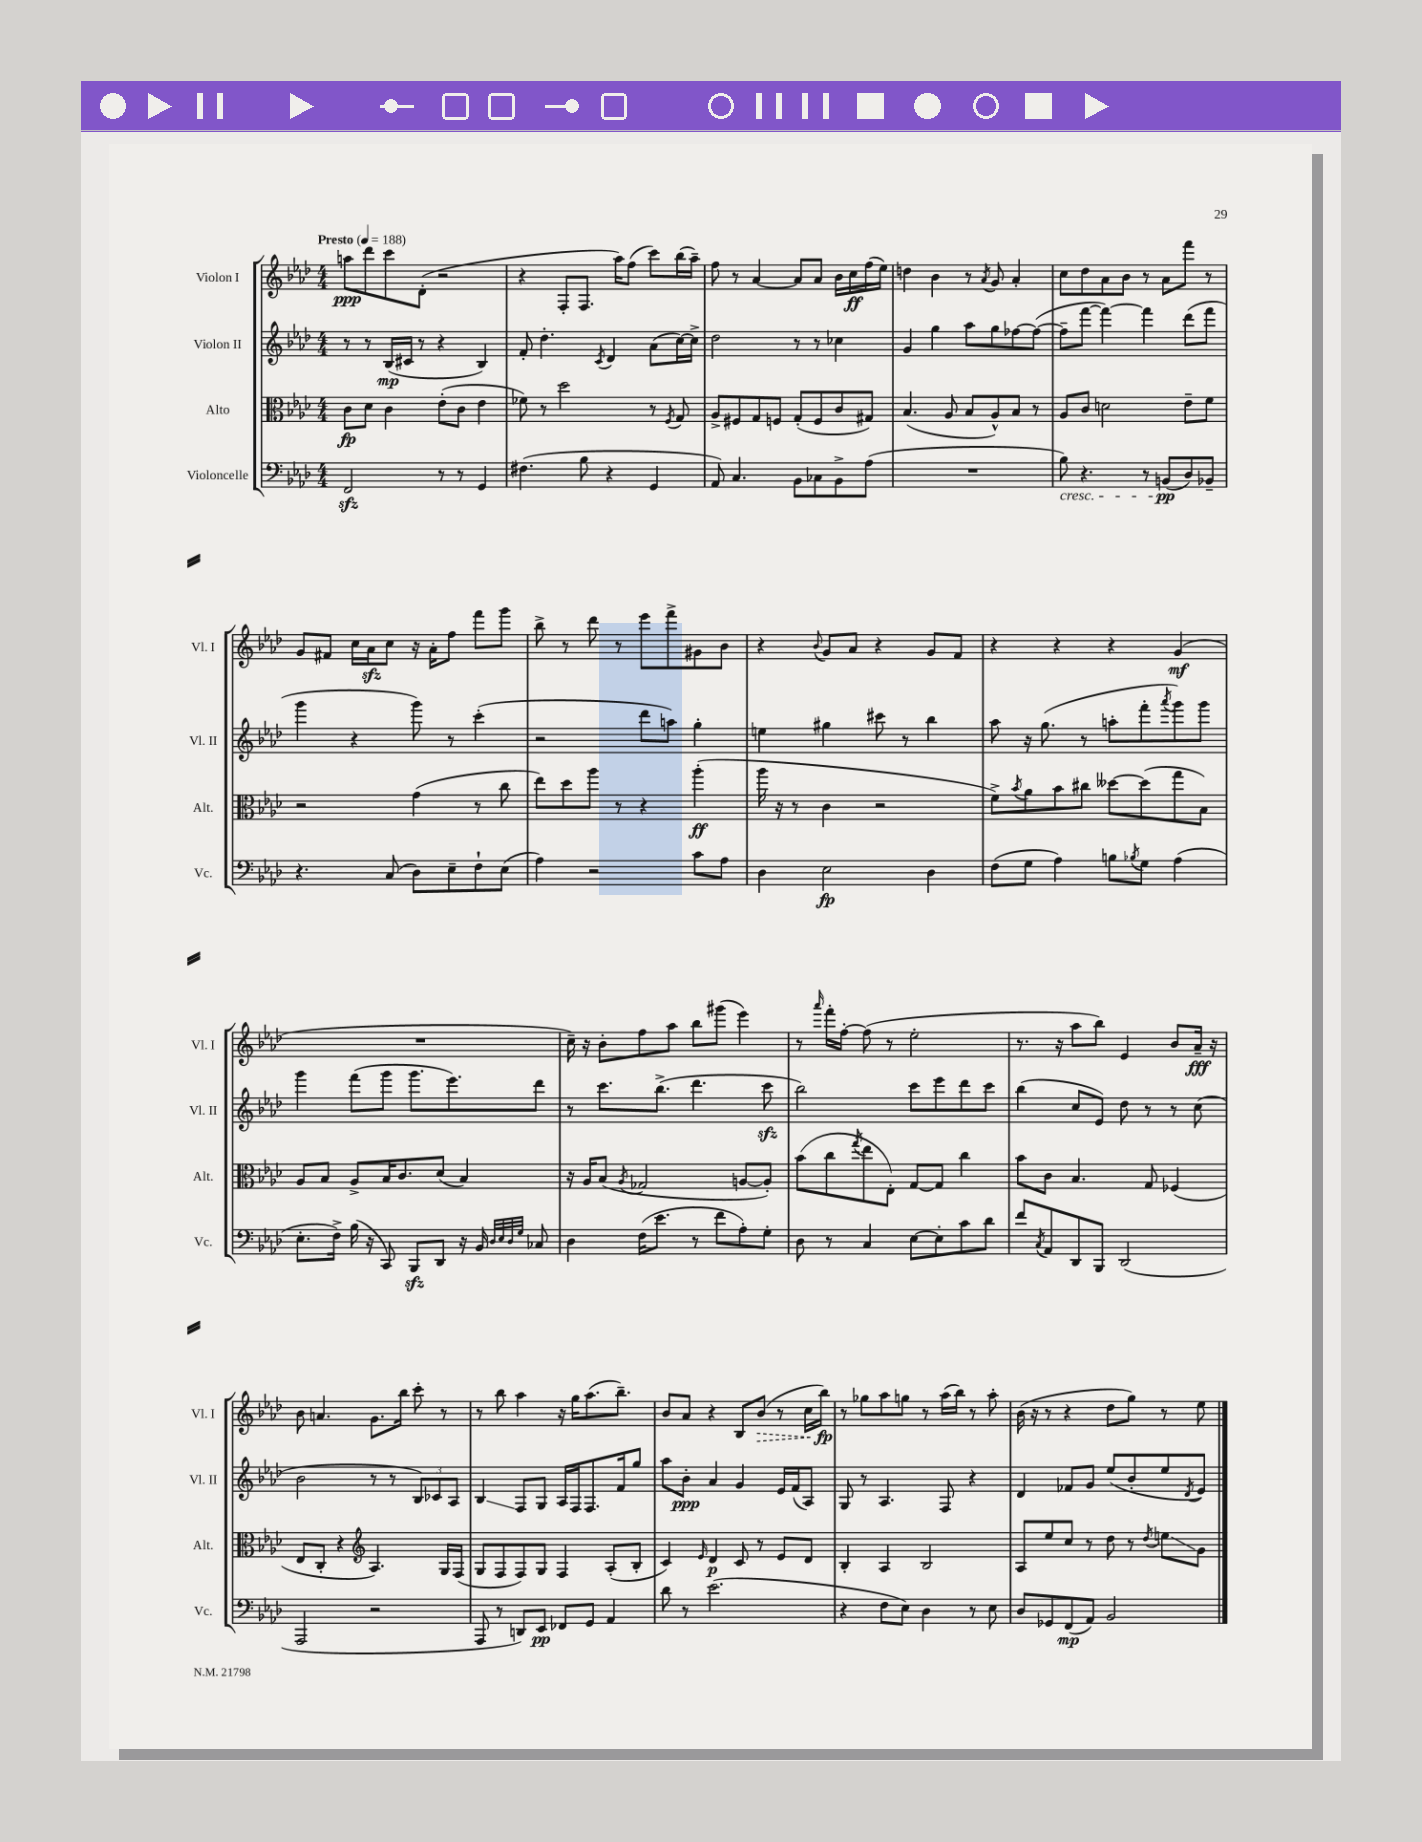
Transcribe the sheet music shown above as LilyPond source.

<<
\new StaffGroup <<
\new Staff = "s0" \with { instrumentName = "Violon I" shortInstrumentName = "Vl. I" } {
    \clef treble \key aes \major \numericTimeSignature \time 4/4 \tempo "Presto" 4 = 188
    a''8\ppp des'''8 c'''8 des'8-.( r2 |
    r4 f8-. f8. aes''16) f''8( c'''8) bes''16( aes''16--) |
    f''8 r8 aes'4~ aes'8 aes'8 bes'16 c''16\ff f''16( ees''16) |
    d''4 bes'4 r8 \acciaccatura { aes'8 } g'8 aes'4-. |
    c''8 des''8 aes'8 bes'8 r8 aes'8 f'''8 r8 |
    g'8 fis'8 c''16 aes'16\sfz c''8 r16 aes'16-. f''8 f'''8 g'''8 |
    bes''8-> r8 des'''8 r8 ees'''8 f'''8-> gis'8 bes'8 |
    r4 \appoggiatura { bes'8 } g'8 aes'8 r4 g'8 f'8 |
    r4 r4 r4 g'4\mf( |
    R1 |
    c''16--) r16 bes'8-. f''8 aes''8 bes''8 gis'''8( ees'''4) |
    r8 \grace { aes'''16 } f'''16-. f''16~-. f''8( r8 ees''2-. |
    r8. r16 aes''8 bes''8) ees'4 bes'8 aes'16--\fff r16 |
    bes'8 a'4. g'8. bes''16 c'''8-. r8 |
    r8 bes''8 aes''4 r16 g''16 aes''8.( bes''8.--) |
    bes'8 aes'8 r4 bes8 \once \override Hairpin.style = #'dashed-line bes'8\>( r8 c''16 bes''16\fp\!) |
    r8 ges''8 aes''8 g''8 r8 aes''16( bes''16) r8 aes''8-. |
    bes'16( r16 r8 r4 des''8 g''8) r8 ees''8 \bar "|." |
}
\new Staff = "s1" \with { instrumentName = "Violon II" shortInstrumentName = "Vl. II" } {
    \clef treble \key aes \major \numericTimeSignature \time 4/4
    r8 r8 bes16\mp( cis'16 r8 r4 bes4) |
    f'8-. des''4.-. \acciaccatura { c'8 } des'4 aes'8( c''16~) c''16-> |
    des''2 r8 r8 ces''4 |
    g'4 g''4 aes''8 g''8 fes''8~ fes''8~( |
    fes''8-- f'''8~ f'''4~) f'''4 des'''8( f'''8 |
    g'''4 r4 g'''8) r8 c'''4-.( |
    r2 des'''8 a''8) g''4-. |
    e''4 gis''4 cis'''8 r8 bes''4 |
    aes''8 r16 g''8.( r8 a''8-. f'''8-. \acciaccatura { aes'''8 } g'''8) g'''8 |
    g'''4 f'''8( g'''8 g'''8. ees'''8.) des'''8 |
    r8 c'''8. bes''8.->( des'''4. c'''8\sfz |
    bes''2) c'''8 ees'''8 des'''8 c'''8 |
    bes''4( c''8 ees'8) des''8 r8 r8 c''8( |
    bes'2 r8 r8 \tuplet 3/2 { bes8) ces'8 aes8 } |
    bes4\glissando f8 g8 aes16 f16 f8. f'16 g''8 |
    aes''8 bes'8-.\ppp aes'4 g'4 ees'16 f'16( aes8) |
    g8 r8 aes4. f8 r4 |
    des'4 fes'8 g'8 ees''8( bes'8-. ees''8 \acciaccatura { des'8 } ees'8) \bar "|." |
}
\new Staff = "s2" \with { instrumentName = "Alto" shortInstrumentName = "Alt." } {
    \clef alto \key aes \major \numericTimeSignature \time 4/4
    c'8\fp des'8 c'4 ees'8-.( c'8 ees'4 |
    fes'8) r8 des''2 r8 \acciaccatura { f8 } g8 |
    aes8-> fis8 g8 f8 g8-.( f8 c'8 gis8) |
    bes4.( aes8 bes8 aes8-^) bes8 r8 |
    aes8 c'8 d'2 ees'8-- f'8 |
    r2 g'4( r8 c''8 |
    ees''8) des''8 aes''8 r8 r4 aes''4-.\ff( |
    aes''16 r16 r8 c'4 r2 |
    f'8->) \acciaccatura { bes'8 } aes'8 bes'8 cis''8 deses''8~ deses''8( g''8 bes8) |
    aes8 bes8 aes8-> bes16 c'8. des'8( bes4) |
    r16 aes16 bes8( \acciaccatura { aes8 } ges2 a8~ a8-.) |
    bes'8( c''8 \acciaccatura { g''8 } ees''8 ees8-.) g8~ g8 c''4 |
    bes'8 c'8 bes4. g8 fes4( |
    ees8 c8-. r4 \clef treble aes4.) g16 f16( |
    g8 f8 f8) g8 f4 aes8-.( bes8-. |
    c'4) \grace { ees'16 } des'4\p c'8 r8 ees'8 des'8 |
    bes4-. aes4 bes2 |
    aes8 ees''8 c''8 r8 des''8 r8 \acciaccatura { des''8 } e''8\glissando g'8 \bar "|." |
}
\new Staff = "s3" \with { instrumentName = "Violoncelle" shortInstrumentName = "Vc." } {
    \clef bass \key aes \major \numericTimeSignature \time 4/4
    f,2\sfz r8 r8 g,4 |
    fis4.( bes8 r4 g,4 |
    aes,8) c4. bes,8 ces8 bes,8-> aes8( |
    R1 |
    bes8\cresc) r4. r8 b,8\pp\!( des8) bes,8-- |
    r4. c8( des8) ees8-- f8-! ees8( |
    aes4) r2 c'8 aes8 |
    des4 ees2\fp des4 |
    f8( g8 aes4) b8 \acciaccatura { bes8 } g8 aes4( |
    ees8.-. f16->) bes16( r16 c,8) bes,,8\sfz des,8 r16 bes,16 \grace { des32 ees32 des32 g32 } ces8 |
    des4 f16( ees'8. r8 f'8 aes8-.) g8-. |
    des8 r8 c4 ees8~ ees8-. c'8 des'8 |
    f'8 \acciaccatura { c8 } aes,8 des,8 bes,,8 des,2( |
    aes,,2 r2 |
    aes,,8 r8 d,8) ees,8\pp fes,8 g,8 aes,4 |
    des'8 r8 ees'2.( |
    r4 f8 ees8) des4 r8 ees8 |
    des8 ges,8 f,8\mp( aes,8) bes,2 \bar "|." |
}
>>
>>
\layout { \context { \Score \remove "Bar_number_engraver" } }
